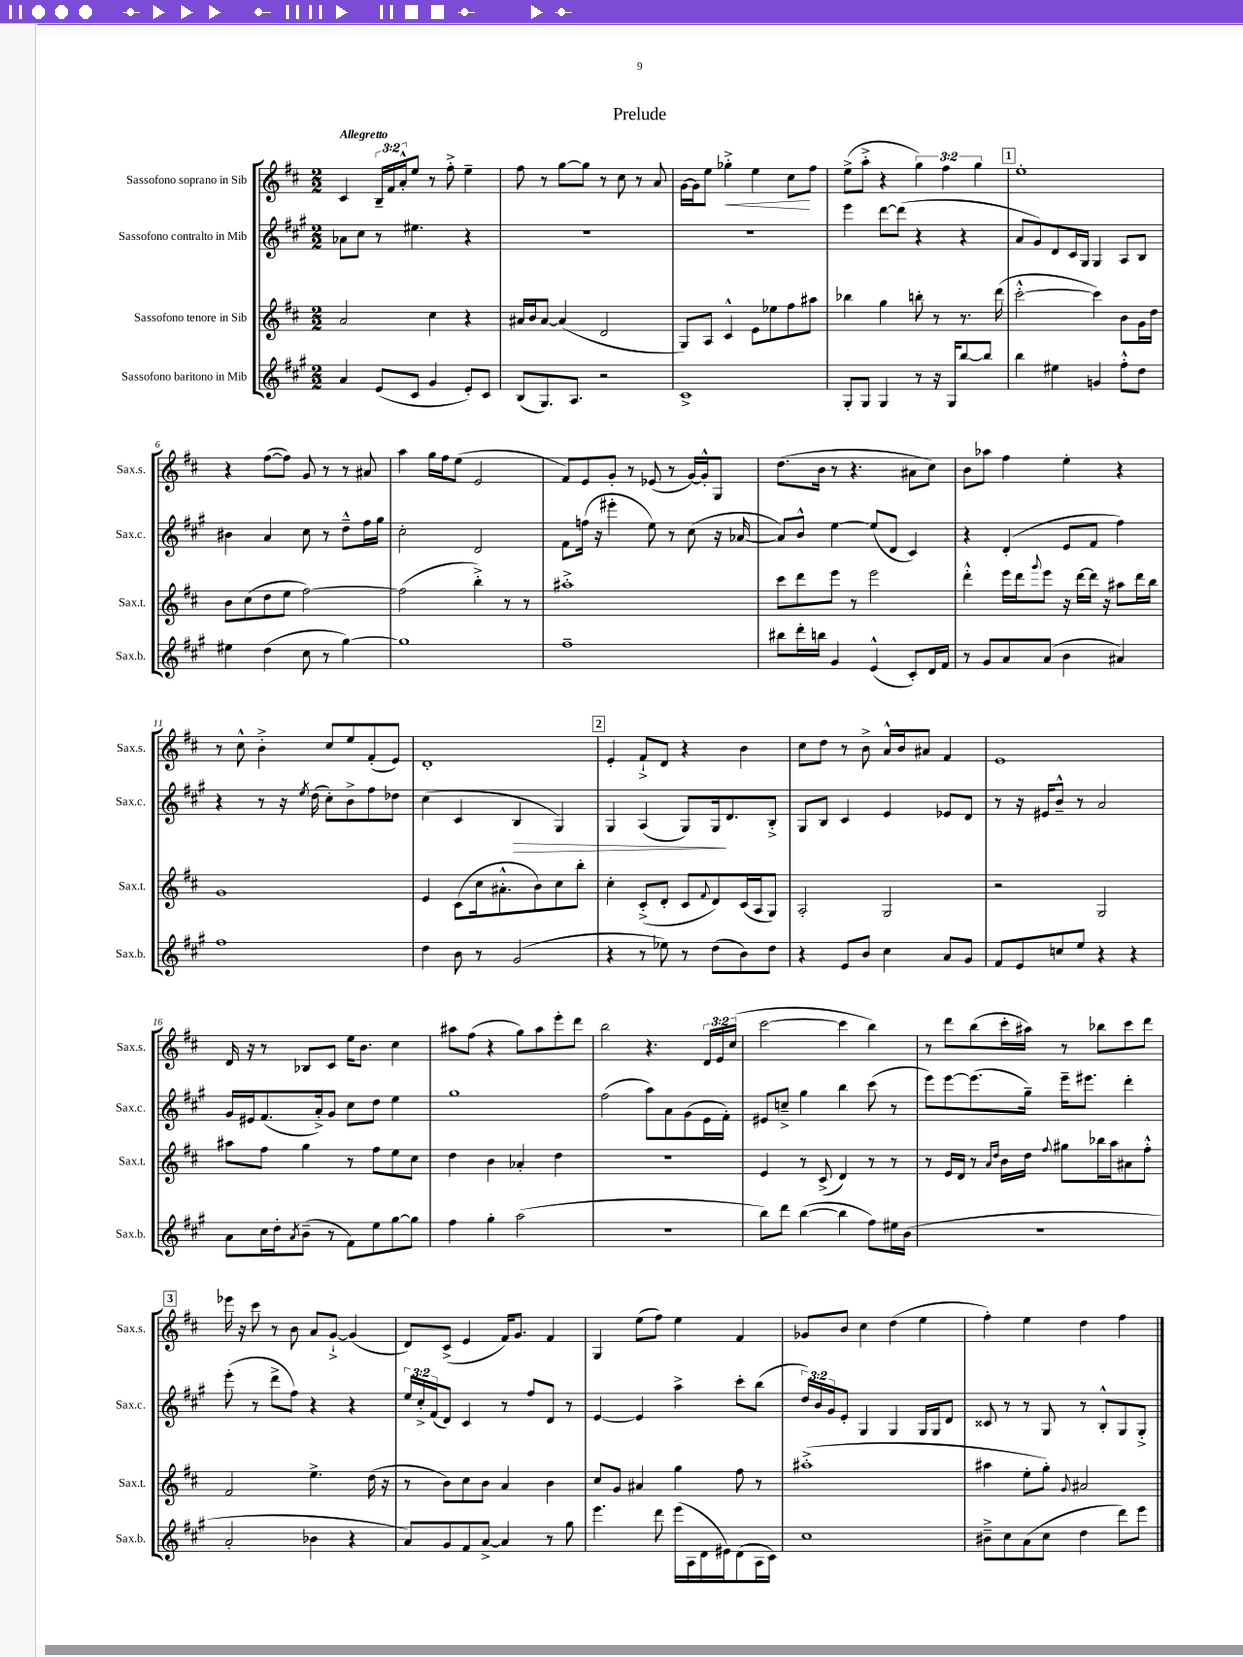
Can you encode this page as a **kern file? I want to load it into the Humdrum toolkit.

**kern	**kern	**kern	**kern
*staff4	*staff3	*staff2	*staff1
*clefG2	*clefG2	*clefG2	*clefG2
*k[f#c#g#]	*k[f#c#]	*k[f#c#g#]	*k[f#c#]
*M2/2	*M2/2	*M2/2	*M2/2
4a	2a	8a-	4c#
.	.	8cc#	.
(8e	.	8r	24B~
.	.	.	24f#
.	.	.	24a'^^
8c#	.	4.ee#	8ee
4g#	4cc#	.	8r
.	.	.	8ff#'^
8e')	4r	4r	4ee~
8c#	.	.	.
=	=	=	=
(8B	16a#	1r	8ff#
.	16b	.	.
8.G#)	[8a#	.	8r
.	(4a#]	.	[8gg
8.A	.	.	.
.	.	.	8gg]
2r	2d	.	8r
.	.	.	8cc#
.	.	.	8r
.	.	.	8a
=	=	=	=
1c#^	8G)	1r	[16g
.	.	.	16g]
.	8A	.	8ee
.	4c#^^	.	4gg-'^
.	8e	.	4ee
.	8ee-	.	.
.	8ff#	.	8cc#
.	8aa#	.	8ff#
=	=	=	=
8G#'	4bb-	4eee	(8ee^
8G#	.	.	8aa'^
4G#	4gg	[8ddd	4r
.	.	(8ddd]	.
8r	8bb'	4r	6gg)
16r	8r	.	.
.	.	.	6ff#
16G#	.	.	.
[8bb	8.r	4r	.
.	.	.	6gg
8bb]	.	.	.
.	(16ddd	.	.
=	=	=	=
4bb	[2ccc#'^^	8a	1ee'
.	.	8g#)	.
4ee#	.	8d	.
.	.	16c#	.
.	.	16G#	.
4g	4ccc#])	4G#	.
8ff#'^^	8b	8A	.
8dd	16g	8B	.
.	16dd	.	.
=	=	=	=
4ee#	8b	4b#	4r
.	(8cc#	.	.
(4dd	8dd	4a	([8ff#
.	8ee	.	8ff#])
8cc#	[2ff#)	8cc#	8g
8r	.	8r	8r
[4gg#)	.	8dd~^^	8r
.	.	16ff#	8a#
.	.	16gg#	.
=	=	=	=
1gg#]	(2ff#]	2cc#'	4aa
.	.	.	16gg
.	.	.	16ff#
.	.	.	(8ee
.	4bb'^)	2d	2e
.	8r	.	.
.	8r	.	.
=	=	=	=
1ff#~	1aa#'^	8f#	8f#)
.	.	(16ff	8e
.	.	16r	.
.	.	4eee#'	8g'
.	.	.	8r
.	.	8ee)	(8e-
.	.	8r	8r
.	.	(8cc#	[16g)
.	.	.	16g'^^]
.	.	16r	8G
.	.	[16a-	.
=	=	=	=
8bb#	8ccc#	8a-])	(8.dd
16ddd'	8ddd	8b^^	.
16bb	.	.	16b
4g#	8eee	[4ee	8r
.	8r	.	4.r
(4e^^	2eee	(8ee]	.
.	.	8d	.
8c#')	.	4c#)	8a#
16d	.	.	8cc#)
16f#	.	.	.
=	=	=	=
8r	4ddd'^^	4r	8b
8g#	.	.	8aa-
8a	16eee	(4d'	4ff#
.	16ddd	.	.
.	8qqggg	.	.
(8a	8eee	.	.
4b	16r	8e	4ee'
.	[16ddd	.	.
.	16ddd]	8f#	.
.	16r	.	.
4a#)	8aa#	4ff#)	4r
.	16ddd	.	.
.	16bb	.	.
=	=	=	=
1ff#	1g	4r	8r
.	.	.	8cc#^^
.	.	8r	4b'^
.	.	16r	.
.	.	8qee	.
.	.	(16dd	.
.	.	8cc#')	8cc#
.	.	8b^	8ee
.	.	8ff#	(8f#'
.	.	8dd-	8e)
=	=	=	=
4dd	4e	(4cc#	1d'
8b	(8c#	4c#	.
8r	16cc#	.	.
.	8.a#'^^	.	.
(2g#	.	4B	.
.	8b)	.	.
.	8cc#	4G#)	.
.	8bb'	.	.
=	=	=	=
4r	4cc#'	4G#	4e'
8r	(8c#'^	(4A	8f#`^
8ee-)	8d'	.	8d
8r	8c#	8G#)	4r
.	8qqf#	.	.
(8dd	8d)	16G#	.
.	.	8.d	.
8b)	(16c#	.	4b
.	16A	.	.
8dd	8G)	8B'^	.
=	=	=	=
4r	2A'	8G#	8cc#
.	.	8B	8dd
8e	.	4c#	8r
8b	.	.	8b^
4cc#	2G	4e	16a^^
.	.	.	16b
.	.	.	8a#
8a	.	8e-	4f#
8g#	.	8d	.
=	=	=	=
8f#	2r	8r	1e
8e	.	16r	.
.	.	16e#	.
8cc	.	8b~^^	.
8ee	.	8r	.
4r	2G	2a	.
4r	.	.	.
=	=	=	=
8a	8aa#	16g#	16d
.	.	16e#	16r
16cc#	8ff#	(8.f#	8r
16dd'	.	.	.
8qa	.	.	.
(8b~	4gg	.	8B-
.	.	16a'^)	.
8r	.	8g#	8c#
8f#)	8r	8cc#	16ee
.	.	.	8.b
8ee	8ff#	8dd	.
[8gg#	8ee	4ee	4cc#
8gg#]	8cc#	.	.
=	=	=	=
4ff#	4dd	1gg#	8aa#
.	.	.	(8ff#
4gg#'	4b	.	4r
(2aa	4a-'	.	8gg)
.	.	.	8aa#
.	4dd	.	8eee'
.	.	.	8ddd
=	=	=	=
1r	1r	(2ff#	2bb
.	.	8aa)	4.r
.	.	8a	.
.	.	(8g#	.
.	.	16e	24d
.	.	.	24e
.	.	16f#')	.
.	.	.	(24cc#
=	=	=	=
8bb)	4e	8e#	[2ccc#
8ddd	.	8cc~^	.
([4bb	8r	4gg#	.
.	(8c#^	.	.
4bb]	4d)	4bb	4ccc#]
8ff#)	8r	(8ccc#	4bb)
16ee#	8r	8r	.
(16b	.	.	.
=	=	=	=
1r	8r	8eee)	8r
.	16e	[8eee	8ddd
.	16d	.	.
.	8r	(8.eee]	(8bb
.	16qqa	.	.
.	16qqdd	.	.
.	16b	.	16ccc#'
.	16dd	16gg#~)	16aa#)
.	8qqff#	.	.
.	8gg#	16eee~	8r
.	.	8.eee#	.
.	16bb-	.	8bb-
.	16aa	.	.
.	8a#	4ddd'	8ccc#
.	8ff#'^^	.	8ddd
=	=	=	=
2a'	2f#	(8eee'	16eee-
.	.	.	16r
.	.	8r	8ccc#
.	.	8ddd^	8r
.	.	8ff#)	8b
4b-	4.ee^	4r	8a
.	.	.	[8g`^
4r	.	4r	(4g]
.	(16dd	.	.
.	16r	.	.
=	=	=	=
8a)	8r	24ee	8d)
.	.	24cc#'^	.
.	.	(24f#	.
8g#	8b)	8d)	(8c#^
8f#	8cc#	4c#	4e
[8a^	8b	.	.
4a]	4a	8r	16f#)
.	.	.	8.g
.	.	8ff#	.
8r	4b	8d	4f#
8gg#	.	8r	.
=	=	=	=
4.eee	8cc#	[4e	4G
.	8g	.	.
.	4a#	4e]	(8ee
8ddd	.	.	8ff#)
(16eee	4gg	4aa^	4ee
16A	.	.	.
16d	.	.	.
16e#)	.	.	.
(8d	8ff#	8ccc#'	4f#
16A	8r	(8bb	.
16c#)	.	.	.
=	=	=	=
1cc#	(1aa#'^	24dd)	8g-
.	.	24b	.
.	.	24g#	.
.	.	8e'	8b
.	.	4G#	4cc#
.	.	4G#	(4dd
.	.	16G#	4ee
.	.	16G#	.
.	.	8d	.
=	=	=	=
8b#~^	4aa#	8c##	4ff#')
8cc#	.	8r	.
(8a	8ee'	8r	4ee
8cc#	8gg')	8G#	.
.	8qqg	.	.
4dd	2a#	8r	4dd
.	.	8B'^^	.
8ddd)	.	8G#	4ff#
8eee	.	8G#'^	.
==	==	==	==
*-	*-	*-	*-
